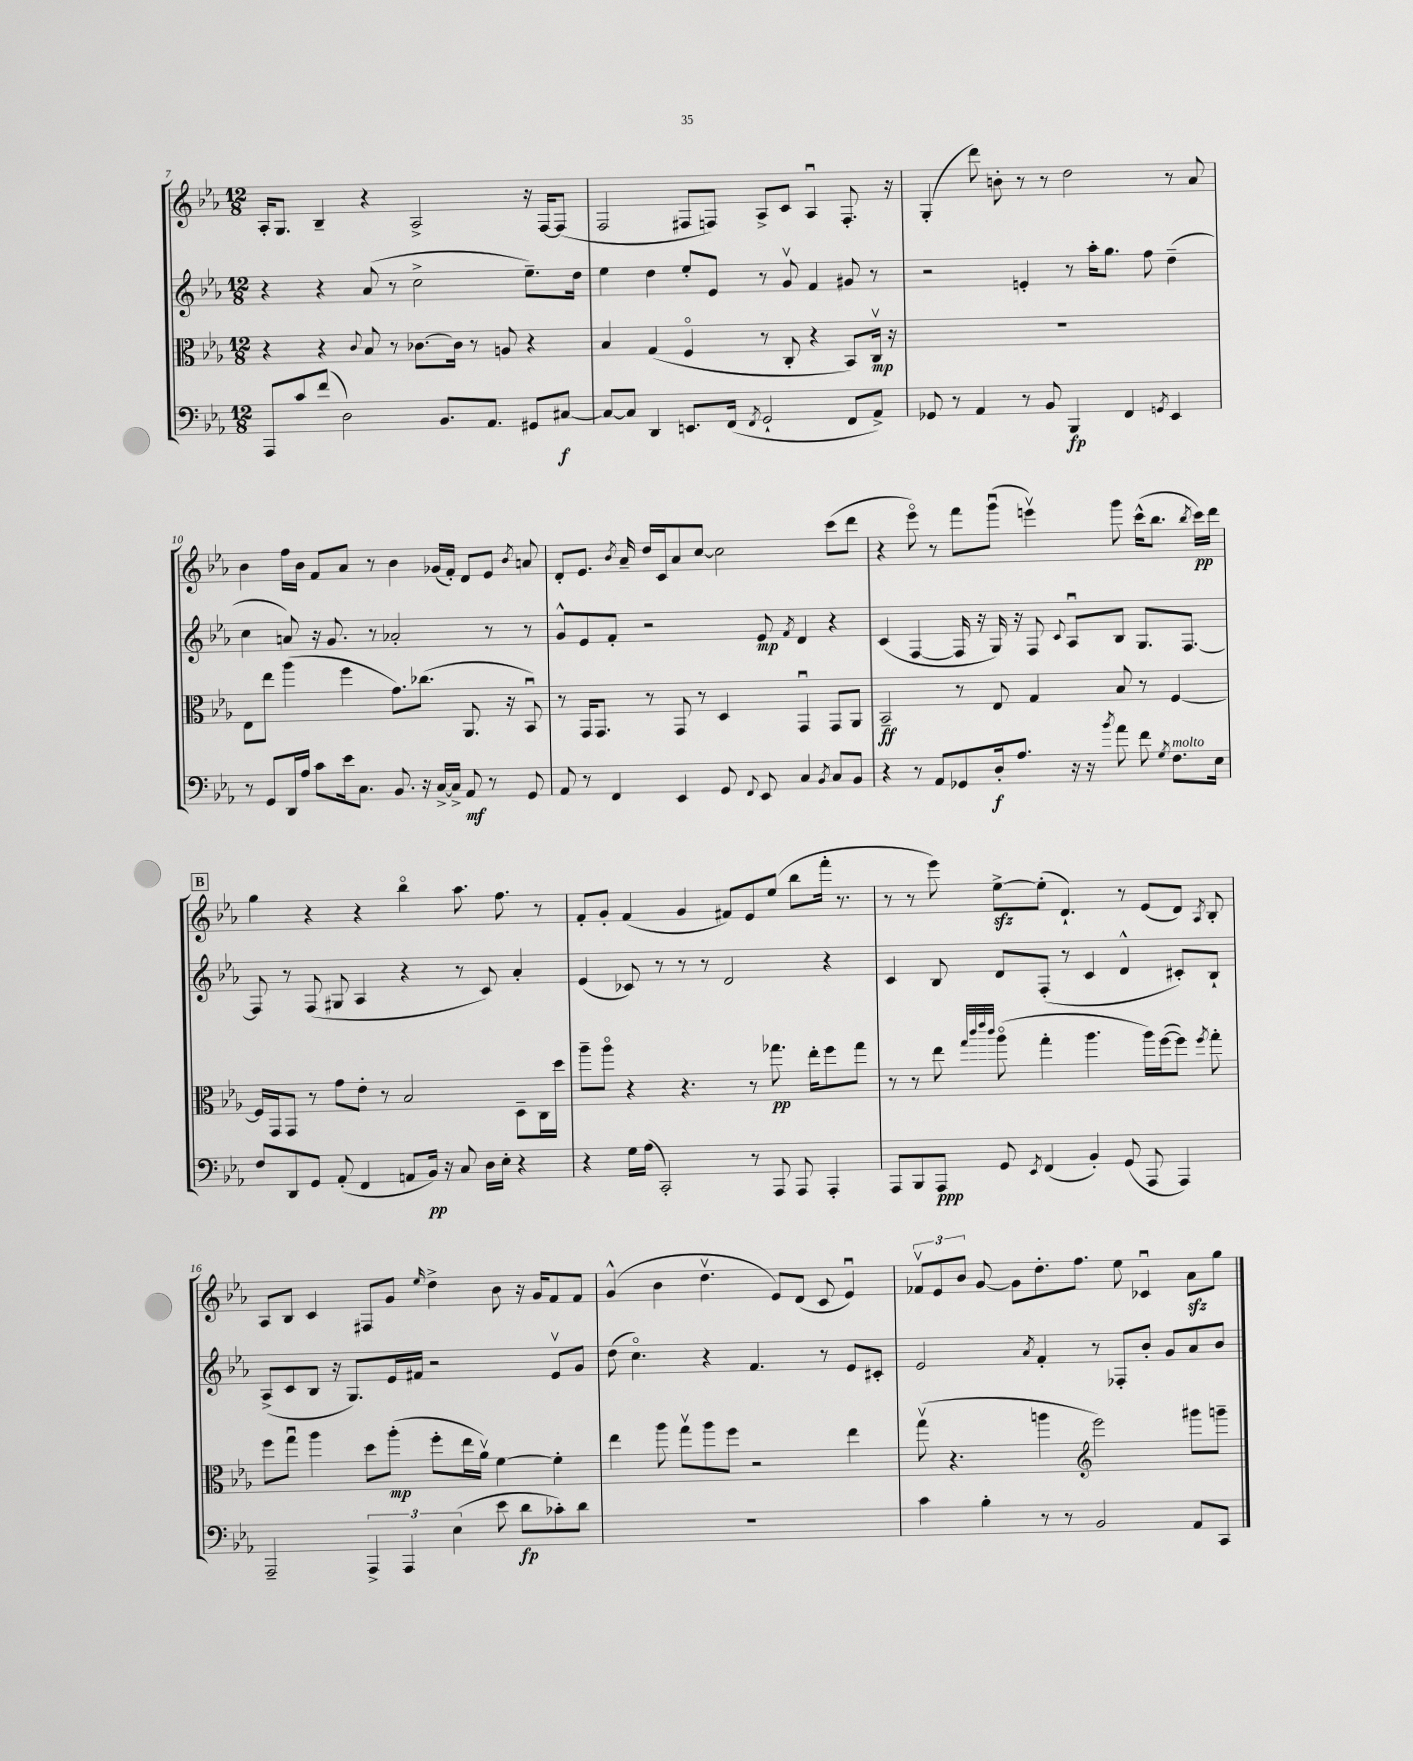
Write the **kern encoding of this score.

**kern	**kern	**kern	**kern
*staff4	*staff3	*staff2	*staff1
*clefF4	*clefC3	*clefG2	*clefG2
*k[b-e-a-]	*k[b-e-a-]	*k[b-e-a-]	*k[b-e-a-]
*M12/8	*M12/8	*M12/8	*M12/8
8AAA-/L	4r	4r	16A-'/LK
.	.	.	8.G/J
8c/	.	.	.
(8f/J	4r	4r	4B-~/
2D\)	.	.	.
.	8qqc/	.	.
.	8B-/	(8a-/	4r
.	8r	8r	.
.	[8.c-\L	2cc^\	2A-^/
8.BB-/L	.	.	.
.	16c-\]Jk	.	.
.	8r	.	.
8.AA-/J	.	.	.
.	8A/	.	.
8GG#/L	4r	8.ee-~\L)	16r
.	.	.	[16F/LK
[8C#/J	.	.	(8F/]J
.	.	16dd\Jk	.
=	=	=	=
8C#/_L	4B-/	4ee-\	2F/
8C#/]J	.	.	.
4DD/	(4G/	4dd\	.
8.EE/L	4Fo/	8ee-'/L	8F#/L
.	.	8e-/J	8F/J)
(16FF/Jk	.	.	.
8qFF/	.	.	.
2GG`/	8r	8r	8A-^/L
.	8C'/	8gv/	8c/J
.	4r	4f/	4A-u/
8FF/L	8BB-/L)	8g#/	8.F'/
8AA-^/J)	16Cv/Jk	8r	.
.	16r	.	16r
=	=	=	=
8GG-/	1.r	2r	(4G'/
8r	.	.	.
4AA-/	.	.	8ddd\)
.	.	.	8b'\
8r	.	4e'/	8r
8BB-/	.	.	8r
4BBB-/	.	8r	2dd\
.	.	16aa-'\LK	.
.	.	8.gg\J	.
4FF/	.	.	.
.	.	8ff\	.
8qGG/	.	.	.
4EE-/	.	(4dd~\	8r
.	.	.	8a-/
=	=	=	=
8r	8E-\L	4cc\	4b-\
8GG/L	8ee-\J	.	.
16DD/L	(4aa-\	8a/)	16ff\LL
16A-/JJ	.	.	16b-\JJ
8c\L	.	16r	8f/L
.	.	8.g/	.
16e-\k	4ff\	.	8a-/J
8.C\J	.	.	.
.	.	8r	8r
8.BB-/	8.g\L)	2a-'/	4b-\
16r	(8.cc-\J	.	.
[16C^/LL	.	.	(16g-/LL
16C^/]JJ	.	.	16f'/JJ)
8AA-/	8.AA-/	.	8d/L
8r	.	8r	8e-/J
.	16r	.	.
.	.	.	8qb-/
8GG/	8BB-u/)	8r	8a/
=	=	=	=
8AA-/	8r	8g^^/L	8d'/L
8r	16GG/LK	8e-/	8.e-/J
.	8.GG/J	.	.
4FF/	.	8f'/J	.
.	.	.	8qb-/
.	.	.	16a-~/
.	8r	2r	16dd/LL
.	.	.	16c/J
4EE-/	8GG/	.	8a-/
.	8r	.	[8cc/J
8GG/	4D/	.	2cc\]
8qqFF/	.	.	.
8EE-/	.	8e-/	.
.	.	8qf/	.
4C/	4GGu/	4d/	.
8qBB-/	.	.	.
8C/L	8GG/L	4r	(8ccc\L
8BB-/J	8AA-/J	.	8ddd\J
=	=	=	=
4r	2BB-~/	(4c/	4r
8r	.	[4F/	8eee-o\)
8AA-/L	.	.	8r
8GG-/	8r	16F/]	8fff\L
.	.	16r	.
16D'/k	8E-/	16G/)	(8gggu\J
8.A-/J	.	16r	.
.	4G/	8F/	4eeev\)
.	.	8qqc/	.
16r	.	8A-u/L	.
16r	.	.	.
8qb-/	.	.	.
8a-\	8B-/	8B-/J	8ggg\
8f\	8r	8.G/L	(16ccc^^\LK
.	.	.	8.bb-\J
8qG/	.	.	.
8.F\L	[4F/	.	.
.	.	[8.F/J	.
.	.	.	8qbb-/
.	.	.	16ccc\LL)
16E-\Jk	.	.	16ddd\JJ
=	=	=	=
8F/L	16F/]LL	8F/]	4gg\
.	16GG/J	.	.
8DD/	8GG/J	8r	.
8GG/J	8r	(8F/	4r
(8AA-'/	8g\L	8G#/	.
4FF/	8e-'\J	4A-/	4r
.	8r	.	.
8AA/L	2B-/	4r	4bb-o\
16BB-/Jk)	.	.	.
16r	.	.	.
8C/	.	8r	8.aa-\
16D\LL	.	8c/)	.
16E-'\JJ	.	.	8.ff\
4r	8D~\L	4a-'/	.
.	16C\L	.	8r
.	16dd\JJ	.	.
=	=	=	=
4r	8aa-~\L	(4e-/	8f'/L
.	8aa-o\J	.	8g'/J
16G\LL	4r	8c-/)	(4f/
(16A-\JJ	.	.	.
2CC'/)	.	8r	.
.	4.r	8r	4g/
.	.	8r	.
.	.	2d/	8f#/L)
8r	8r	.	8e-/
8AAA-/	8.gg-\	.	(8ee-/J
8AAA-/	.	.	8bb-\L
.	16ee-'\LK	.	.
4AAA-'/	8ff\	4r	16fff'\Jk
.	.	.	8.r
.	8gg-\J	.	.
=	=	=	=
8AAA-/L	8r	4c/	8r
8BBB-/	8r	.	8r
8AAA-/J	8ee-\	8B-/	8eee-\)
.	32qqgg/LLL	.	.
.	32qqccc/	.	.
.	32qqeee-/	.	.
.	32qqccc/JJJ	.	.
8GG/	(8aa-o\	8d/L	[8ee-^\L
8qEE-/	.	.	.
(4FF/	4gg'\	(8F'/J	(8ee-'\]J
.	.	8r	4.d`/)
4BB-'/)	4.aa-\	4c/	.
(8GG/	.	4d^^/	8r
8AAA-/	16aa-\LL)	.	(8e-/L
.	([16ff\J	.	.
4AAA-/)	8ff\]J)	8c#'/L)	8d/J)
.	8qff/	.	8qA-/
.	8gg'\	8B-`/J	8B-'/
=	=	=	=
2AAA-~/	8ff\L	(8A-^/L	8A-/L
.	8ggu\J	8c/	8B-/J
.	4aa-\	8B-/J	4c/
.	.	16r	.
.	.	8.G/L)	.
6AAA-^/	8dd\L	.	8F#/L
.	(8aa-'\J	16e-/L	8g/J
6AAA-/	.	.	.
.	.	16f#/JJ	.
.	.	.	16qqee-/
.	8ff'\L	2r	4dd^\
(6E-\	.	.	.
.	16ee-\L	.	.
.	16a-v\JJ)	.	.
8e-\	[4f\	.	8b-\
8d\L	.	.	16r
.	.	.	16g/LK
8c-'\)	4f'\]	8e-v/L	8f/
8d\J	.	8g/J	8f/J
=	=	=	=
1.r	4ee-\	(8dd\	(4g^^/
.	.	4.cco\)	.
.	8aa-\	.	4b-\
.	8ggv\L	.	.
.	8aa-\	4r	4.ddv\
.	8ff\J	.	.
.	2r	4.f/	.
.	.	.	8e-/L)
.	.	.	(8d/J
.	.	8r	8c/
.	4ee-\	8e-/L	4e-u/)
.	.	8c#'/J	.
=	=	=	=
4c\	(8ggv\	2e-/	12f-v/L
.	.	.	12e-/
.	4.r	.	.
.	.	.	12b-/J
4B-'\	.	.	[8g/
.	.	.	8g\]L
.	.	8qa-/	.
8r	4aa\	4f'/	8.dd'\
8r	.	.	.
.	.	.	8.ff\J
*	*clefG2	*	*
2BB-/	2eee-\)	8r	.
.	.	8F-'/L	8ee-\
.	.	8b-'/J	4c-u/
.	.	8g/L	.
8AA-/L	8ggg#\L	8a-/	8a-\L
8CC/J	8ggg~\J	8b-/J	8gg\J
==	==	==	==
*-	*-	*-	*-
